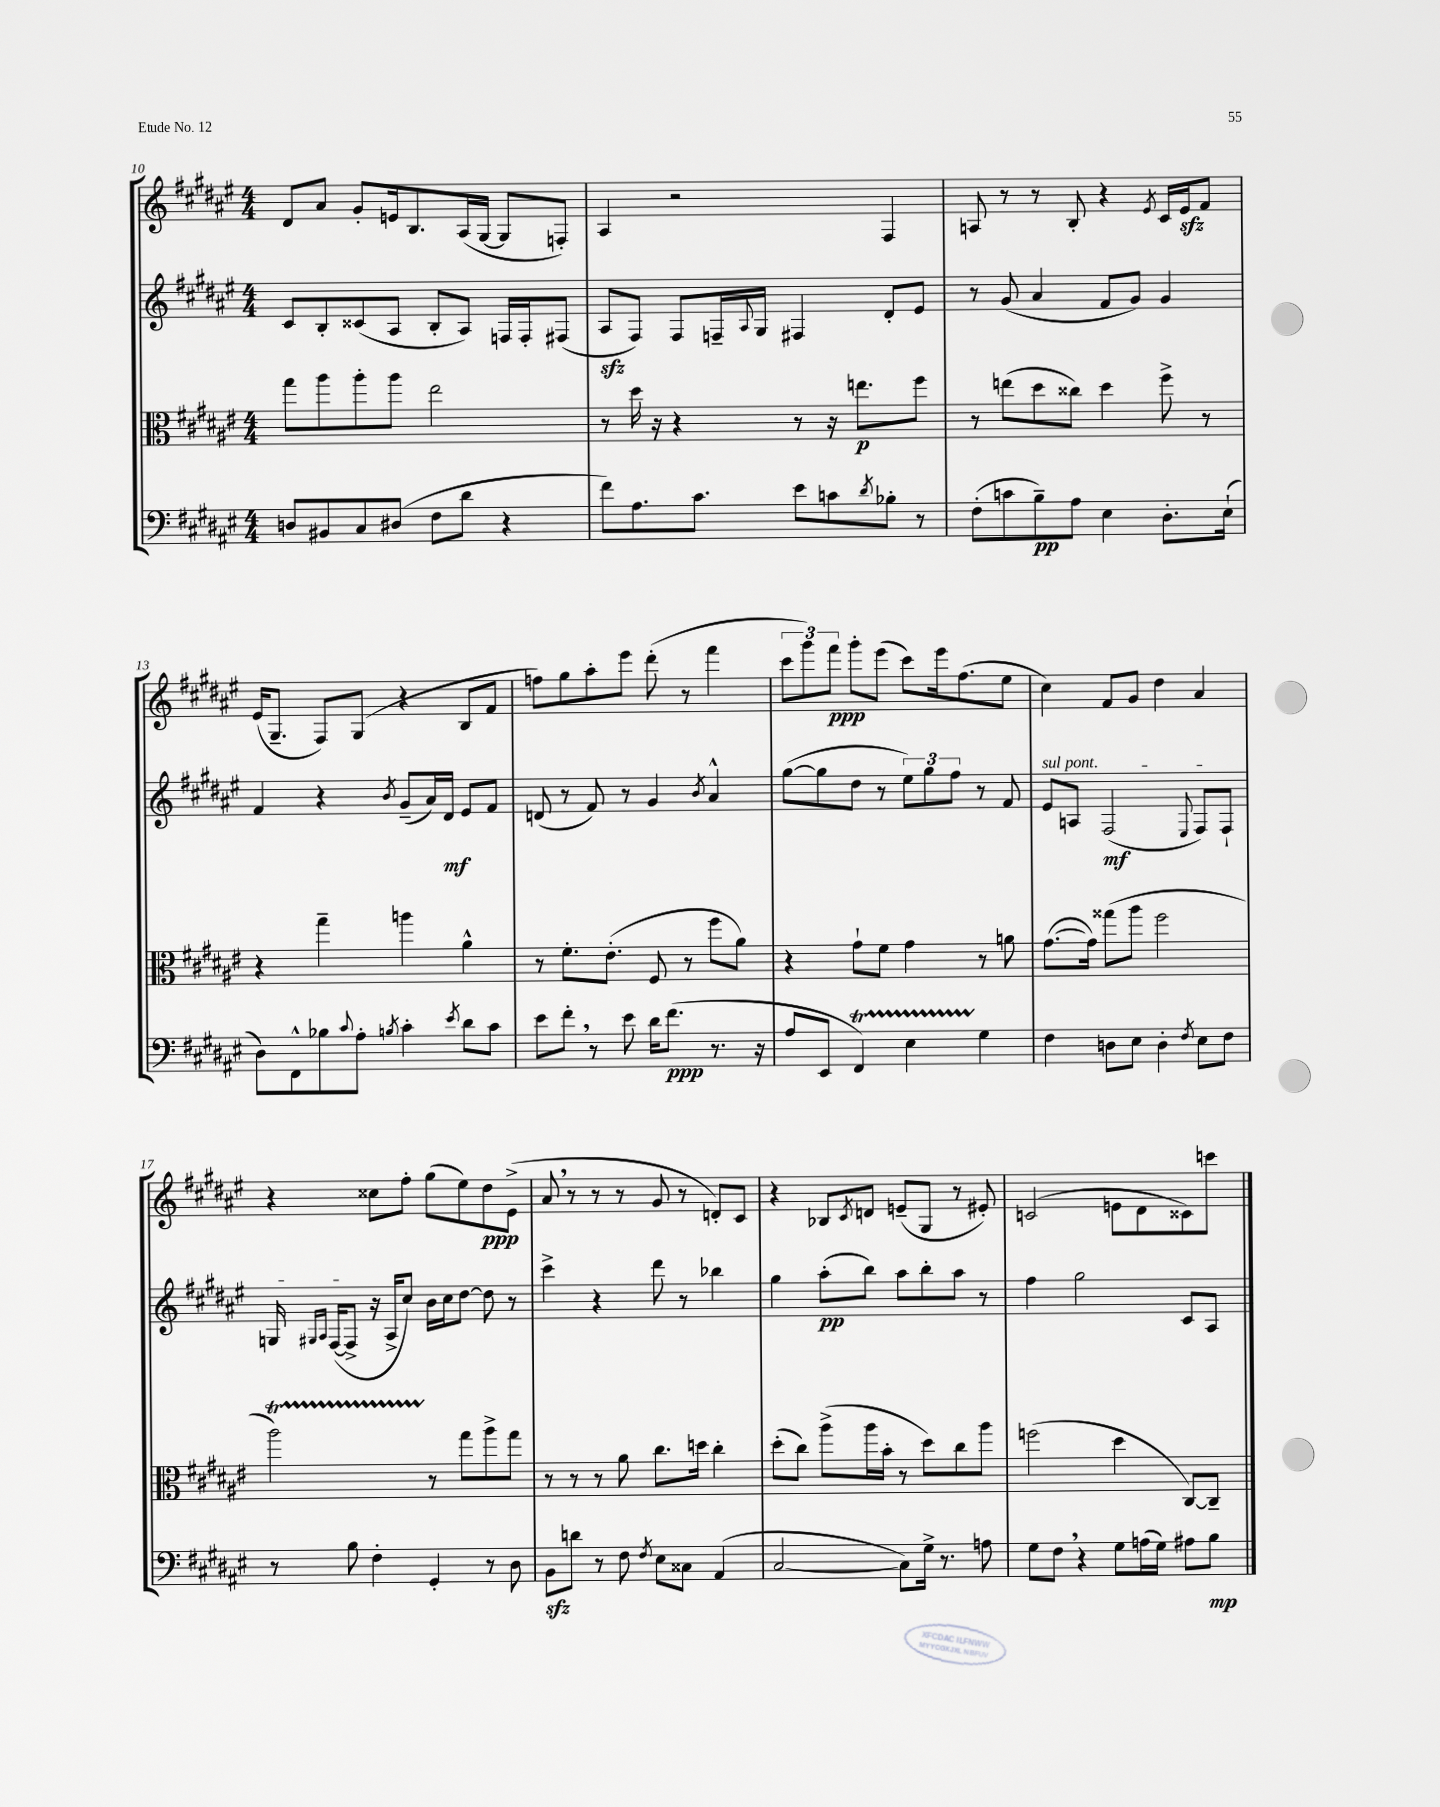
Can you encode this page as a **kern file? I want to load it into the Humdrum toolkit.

**kern	**dynam	**kern	**dynam	**kern	**dynam	**kern	**dynam
*part4	*part4	*part3	*part3	*part2	*part2	*part1	*part1
*staff4	*staff4	*staff3	*staff3	*staff2	*staff2	*staff1	*staff1
*clefF4	*	*clefC3	*	*clefG2	*	*clefG2	*
*k[f#c#g#d#a#e#]	*	*k[f#c#g#d#a#e#]	*	*k[f#c#g#d#a#e#]	*	*k[f#c#g#d#a#e#]	*
*M4/4	*	*M4/4	*	*M4/4	*	*M4/4	*
=10	=10	=10	=10	=10	=10	=10	=10
8Dn/L	.	8gg#\L	.	8c#/L	.	8d#/L	.
8BB#X/	.	8aa#\	.	8B'/	.	8a#/J	.
8C#/	.	8aa#'\	.	(8c##X/	.	8g#'/L	.
(8D#X/J	.	8aa#\J	.	8A#/J	.	16en/k	.
.	.	.	.	.	.	8.B/	.
8F#\L	.	2ee#\	.	8B'/L	.	.	.
8d#\J	.	.	.	8A#/J)	.	(16A#/L	.
.	.	.	.	.	.	[16G#/JJ	.
4r	.	.	.	16Fn/LL	.	8G#/L]	.
.	.	.	.	16F'/J	.	.	.
.	.	.	.	(8F#X/J	.	8Fn'/J)	.
=11	=11	=11	=11	=11	=11	=11	=11
8f#\L)	.	8r	.	8A#zz/L	.	4A#/	.
8.A#\	.	16dd#\	.	8F#/J)	.	.	.
.	.	16r	.	.	.	.	.
.	.	4r	.	8F#/L	.	2r	.
8.c#\J	.	.	.	.	.	.	.
.	.	.	.	16Fn~/L	.	.	.
.	.	.	.	8qqA#/	.	.	.
.	.	.	.	16G#/JJ	.	.	.
8e#\L	.	8r	.	4F#X/	.	.	.
8cn\	.	16r	.	.	.	.	.
.	.	8.een\L	p	.	.	.	.
8qd#/	.	.	.	.	.	.	.
8B-X'\J	.	.	.	8d#'/L	.	4F#/	.
8r	.	8ff#\J	.	8e#/J	.	.	.
=12	=12	=12	=12	=12	=12	=12	=12
(8F#'\L	.	8r	.	8r	.	8An/	.
8cn\	.	(8een\L	.	(8g#/	.	8r	.
8B~\)	pp	8dd#\	.	4a#/	.	8r	.
8A#\J	.	8cc##X\J)	.	.	.	8B'/	.
4E#\	.	4dd#\	.	8f#/L	.	4r	.
.	.	.	.	8g#/J)	.	.	.
.	.	.	.	.	.	8qe#/	.
8.D#'\L	.	8ff#^\	.	4g#/	.	16c#/LL	.
.	.	.	.	.	.	16e#zz/J	.
.	.	8r	.	.	.	8f#/J	.
(16E#`\Jk	.	.	.	.	.	.	.
!!LO:LB:g=z
=13	=13	=13	=13	=13	=13	=13	=13
8D#\L)	.	4r	.	4f#/	.	(16e#/KL	.
.	.	.	.	.	.	8.G#~/J	.
8FF#^^\	.	.	.	.	.	.	.
8B-X\	.	4gg#~\	.	4r	.	8F#/L)	.
8qqc#/	.	.	.	.	.	.	.
8A#'\J	.	.	.	.	.	(8G#/J	.
8qBn/	.	.	.	8qb/	.	.	.
4c#'\	.	4aan\	.	(8g#~/L	.	4r	.
.	.	.	.	16a#/L)	.	.	.
.	.	.	.	16d#/JJ	mf	.	.
8qe#/	.	.	.	.	.	.	.
8d#\L	.	4a#^^\	.	8e#/L	.	8B/L	.
8c#\J	.	.	.	8f#/J	.	8f#/J	.
=14	=14	=14	=14	=14	=14	=14	=14
8e#\L	.	8r	.	(8dn/	.	8ffn\L)	.
8f#',\J	.	8.f#'\L	.	8r	.	8gg#\	.
8r	.	.	.	8f#/)	.	8aa#'\	.
.	.	(8.e#'\J	.	.	.	.	.
8e#\	.	.	.	8r	.	8eee#\J	.
16d#\KL	.	8F#/	.	4g#/	.	(8ddd#'\	.
(8.f#\J	ppp	.	.	.	.	.	.
.	.	8r	.	.	.	8r	.
.	.	.	.	8qb/	.	.	.
8.r	.	8ff#\L	.	4a#^^/	.	4fff#\	.
.	.	8a#\J)	.	.	.	.	.
16r	.	.	.	.	.	.	.
=15	=15	=15	=15	=15	=15	=15	=15
8A#/L	.	4r	.	([8gg#\L	.	12ccc#\L	.
.	.	.	.	.	.	12ggg#\)	.
8EE#/J	.	.	.	8gg#\]	.	.	.
.	.	.	.	.	.	12fff#\J	ppp
4FF#T/)	.	8g#`\L	.	8dd#\J	.	8ggg#'\L	.
.	.	8f#\J	.	8r	.	(8eee#\J	.
4E#TTT\	.	4g#\	.	12ee#\L)	.	8ccc#\L)	.
.	.	.	.	12gg#\	.	.	.
.	.	.	.	.	.	16eee#\k	.
.	.	.	.	12ff#\J	.	.	.
.	.	.	.	.	.	(8.ff#\	.
4G#\	.	8r	.	8r	.	.	.
.	.	8an\	.	8f#/	.	8ee#\J	.
=16	=16	=16	=16	=16	=16	=16	=16
!	!	!	!	!LO:TX:a:i:t=sul pont.	!	!	!
4F#\	.	([8.g#\L	.	8e#/L	.	4cc#\)	.
.	.	.	.	8An/J	.	.	.
.	.	16g#\Jk])	.	.	.	.	.
8Dn\L	.	(8gg##X\L	.	(2F#/	mf	8f#/L	.
8E#\J	.	8aa#\J	.	.	.	8g#/J	.
4D'\	.	2ff#\	.	.	.	4dd#\	.
8qF#/	.	.	.	8qqE#/	.	.	.
8E#\L	.	.	.	8F#/L)	.	4a#/	.
8F#\J	.	.	.	8F#`/J	.	.	.
!!LO:LB:g=z
=17	=17	=17	=17	=17	=17	=17	=17
8r	.	2aa#t\)	.	16Gn/	.	4r	.
.	.	.	.	16qqG#X/LL	.	.	.
.	.	.	.	16qqA#/JJ	.	.	.
.	.	.	.	([16F#/KL	.	.	.
8B\	.	.	.	8F#^/J]	.	.	.
4F#'\	.	.	.	16r	.	8cc##X\L	.
.	.	.	.	16A#^/KL	.	.	.
.	.	.	.	8cc#/J)	.	8ff#'\J	.
4GG#'/	.	8r	.	16b\LL	.	(8gg#\L	.
.	.	.	.	16cc#\J	.	.	.
.	.	8gg#\L	.	[8dd#\J	.	8ee#\)	.
8r	.	8aa#^\	.	8dd#\]	.	8dd#\	ppp
8D#\	.	8gg#\J	.	8r	.	(8e#^\J	.
=18	=18	=18	=18	=18	=18	=18	=18
8BBzz\L	.	8r	.	4ccc#^\	.	8a#,/	.
8dn\J	.	8r	.	.	.	8r	.
8r	.	8r	.	4r	.	8r	.
8F#\	.	8a#\	.	.	.	8r	.
8qF#/	.	.	.	.	.	.	.
8E#\L	.	8.cc#\L	.	8ddd#\	.	8g#/	.
8C##X\J	.	.	.	8r	.	8r	.
.	.	16ddn\Jk	.	.	.	.	.
(4AA#/	.	4cc#'\	.	4bb-X\	.	8dn'/L)	.
.	.	.	.	.	.	8c#/J	.
=19	=19	=19	=19	=19	=19	=19	=19
[2C#/	.	(8dd#'\L	.	4gg#\	.	4r	.
.	.	8cc#\J)	.	.	.	.	.
.	.	(8aa#^\L	.	(8aa#'\L	pp	8B-X/L	.
.	.	.	.	.	.	8qc#/	.
.	.	16aa#\L	.	8bb\J)	.	8dn/J	.
.	.	16b'\JJ	.	.	.	.	.
8C#\L])	.	8r	.	8aa#\L	.	(8en~/L	.
16G#^\Jk	.	8dd#\L)	.	8bb'\	.	8G#/J	.
8.r	.	.	.	.	.	.	.
.	.	8cc#\	.	8aa#\J	.	8r	.
8An\	.	8aa#\J	.	8r	.	8e#X'/)	.
=20	=20	=20	=20	=20	=20	=20	=20
8G#\L	.	(2ffn\	.	4ff#\	.	(2cn/	.
8F#,\J	.	.	.	.	.	.	.
4r	.	.	.	2gg#\	.	.	.
8G#\L	.	4dd#\	.	.	.	8en\L	.
(16An\L	.	.	.	.	.	8d#\	.
16G#\JJ)	.	.	.	.	.	.	.
8A#X\L	.	[8C#/L)	.	8c#/L	.	8c##X\)	.
8B\J	mp	8C#~/J]	.	8A#/J	.	8cccn\J	.
==	==	==	==	==	==	==	==
*-	*-	*-	*-	*-	*-	*-	*-
